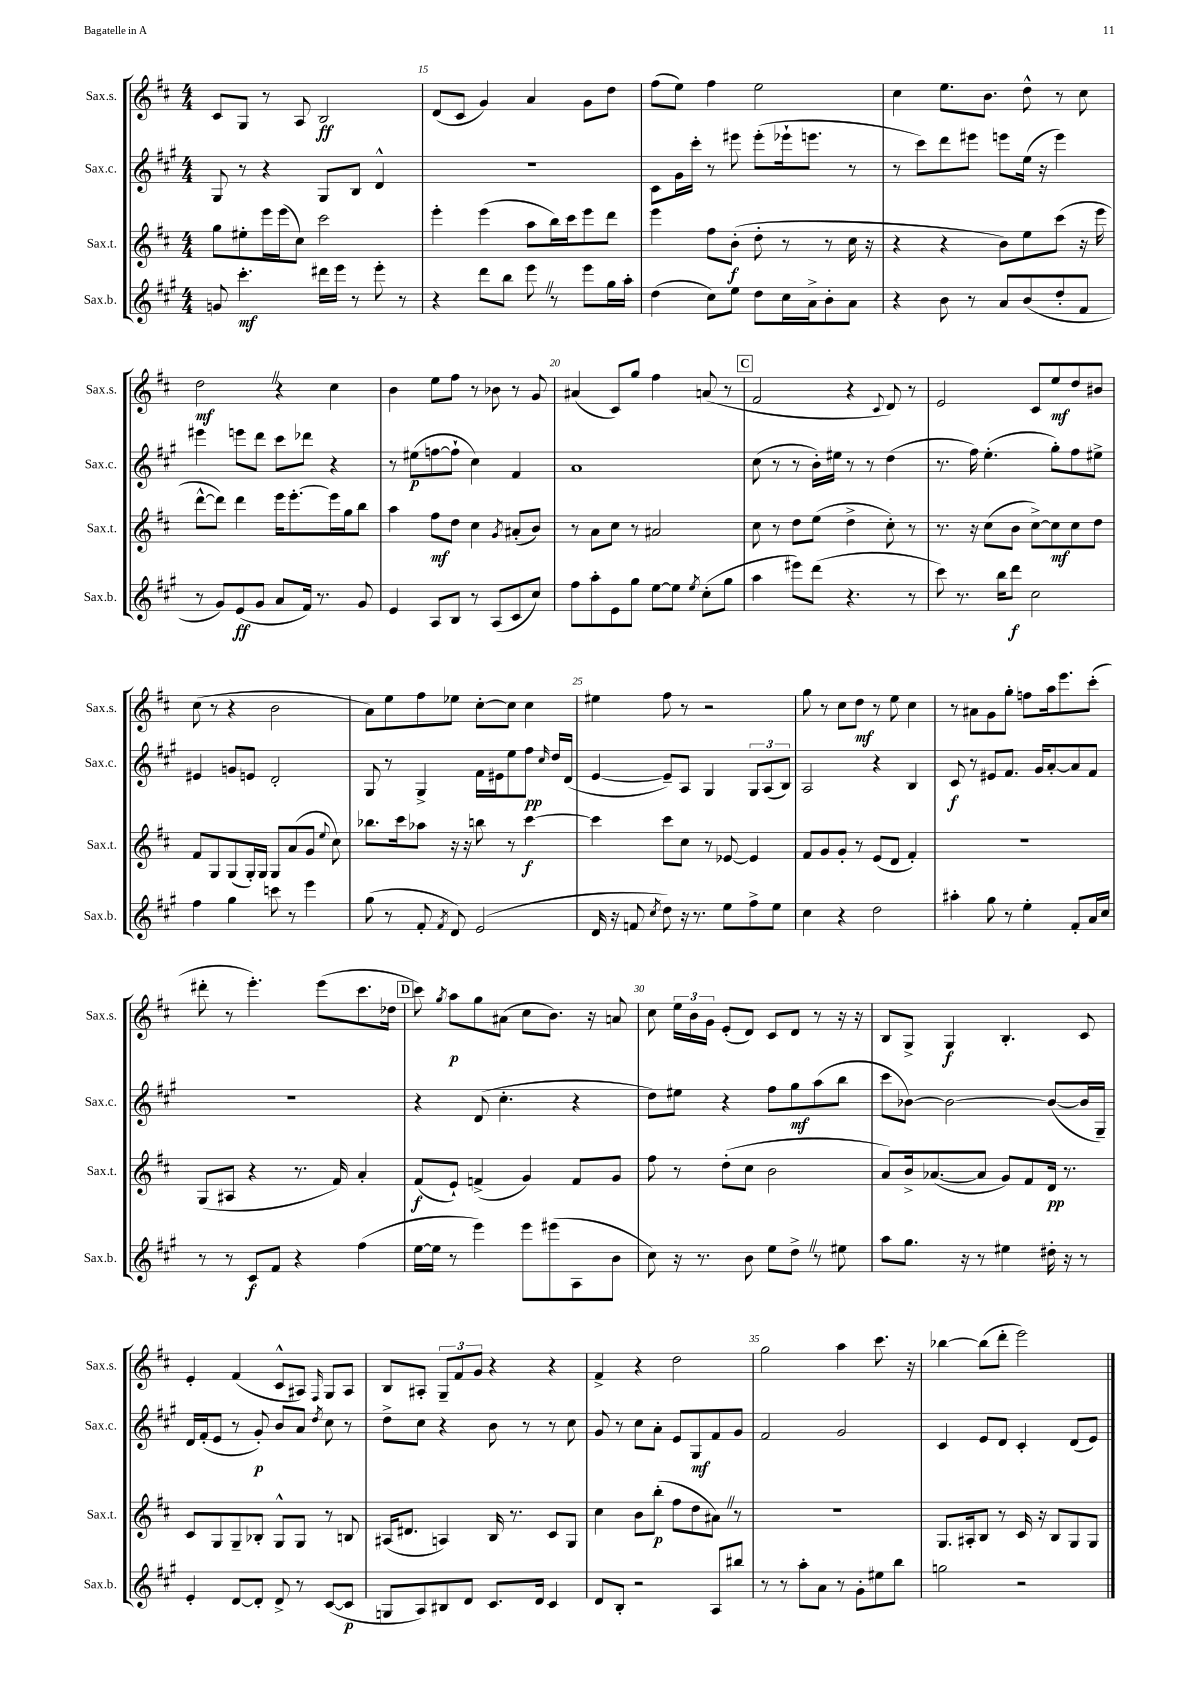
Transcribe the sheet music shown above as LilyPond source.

<<
\new StaffGroup <<
\new Staff = "s0" \with { instrumentName = "Sax.s." shortInstrumentName = "Sax.s." } {
    \clef treble \key d \major \numericTimeSignature \time 4/4
    \autoBeamOff cis'8[ g8] r8 a8 b2\ff |
    d'8[( cis'8] g'4) a'4 g'8[ d''8] |
    fis''8[( e''8]) fis''4 e''2 |
    cis''4 e''8.[ b'8.] d''8-^ r8 cis''8 |
    d''2\mf \once \override BreathingSign.text = \markup { \musicglyph "scripts.caesura.straight" } \breathe r4 cis''4 |
    b'4 e''8[ fis''8] r8 bes'8 r8 g'8 |
    ais'4( cis'8[) g''8] fis''4 a'8( r8 |
    \mark \markup { \box "C" } fis'2 r4 \appoggiatura { cis'8 } d'8) r8 |
    e'2 cis'8[ e''8\mf d''8 bis'8] |
    cis''8( r8 r4 b'2 |
    a'8[) e''8 fis''8 ees''8] cis''8[~-. cis''8] cis''4 |
    eis''4 fis''8 r8 r2 |
    g''8 r8 cis''8[ d''8]\mf r8 e''8 cis''4 |
    r8 ais'8[ g'8 g''8]-. f''8[ a''16 e'''8. cis'''8]-.( |
    dis'''8-. r8 e'''4.-.) e'''8[( cis'''8. des''16] |
    \mark \markup { \box "D" } cis'''8) \acciaccatura { g''8 } a''8[\p g''8 ais'8]( cis''8[ b'8.]) r16 a'8 |
    cis''8 \tuplet 3/2 { e''16[ b'16 g'16] } e'8[-.( d'8]) cis'8[ d'8] r8 r16 r16 |
    b8[ g8]-> g4\f b4.-. cis'8 |
    e'4-. fis'4( cis'8[-^ ais8]) \grace { fis16 } g8[ ais8] |
    b8[ ais8]-. \tuplet 3/2 { g8[-- fis'8 g'8] } r4 r4 |
    fis'4-> r4 d''2 |
    g''2 a''4 cis'''8. r16 |
    bes''4~ bes''8[( d'''8]-. e'''2) \bar "|." |
}
\new Staff = "s1" \with { instrumentName = "Sax.c." shortInstrumentName = "Sax.c." } {
    \clef treble \key a \major \numericTimeSignature \time 4/4
    \autoBeamOff gis8 r8 r4 gis8[ b8] d'4-^ |
    R1 |
    cis'8[ gis'16 cis'''16]-. r8 eis'''8 eis'''8[-.( ees'''16-! e'''8.] r8 |
    r8 cis'''8[) d'''8 eis'''8] e'''8[ e''16]( r16 e'''4) |
    eis'''4 e'''8[ d'''8] cis'''8[ des'''8] r4 |
    r8 eis''8[\p( f''8~ f''8]-! cis''4) fis'4 |
    a'1 |
    \mark \markup { \box "C" } cis''8( r8 r8 b'16[-.) eis''16] r8 r8 d''4( |
    r8. fis''16) e''4.-.( gis''8[-.) fis''8 eis''8]-> |
    eis'4 g'8[ e'8] d'2-. |
    gis8 r8 gis4-> fis'16[ eis'16 e''8 fis''8]\pp \grace { cis''16 } d''16[ d'16]( |
    e'4~ e'8[--) a8] gis4 \tuplet 3/2 { gis8[ a8( b8]) } |
    a2 r4 b4 |
    cis'8\f r8 eis'8[ fis'8.] gis'16[ a'8~-. a'8 fis'8] |
    R1 |
    \mark \markup { \box "D" } r4 d'8( cis''4.-. r4 |
    d''8[) eis''8] r4 fis''8[ gis''8\mf a''8( b''8] |
    cis'''8[ bes'8]~) bes'2~ bes'8[~( bes'16 gis16]--) |
    d'16[ fis'16-.( e'8] r8 gis'8-.\p) b'8[ a'8] \acciaccatura { d''8 } cis''8 r8 |
    d''8[-> cis''8] r4 b'8 r8 r8 cis''8 |
    gis'8 r8 cis''8[ a'8]-. e'8[ gis8\mf fis'8 gis'8] |
    fis'2 gis'2 |
    cis'4 e'8[ d'8] cis'4-. d'8[( e'8]) \bar "|." |
}
\new Staff = "s2" \with { instrumentName = "Sax.t." shortInstrumentName = "Sax.t." } {
    \clef treble \key d \major \numericTimeSignature \time 4/4
    \autoBeamOff g''8[ eis''8-. e'''16 e'''16( cis''8]) cis'''2 |
    e'''4-. e'''4( a''8[ b''16) cis'''16 e'''8 d'''8] |
    e'''4 fis''8[ b'8]-.\f( d''8-. r8 r8 cis''16 r16 |
    r4 r4 b'8[) e''8 cis'''8]( r16 e'''16 |
    d'''8[~-^ d'''8]) d'''4 e'''16[ e'''8.~-. e'''16 g''16 b''8] |
    a''4 fis''8[\mf d''8] cis''4 \acciaccatura { g'8 } ais'8[-.( b'8]) |
    r8 a'8[ cis''8] r8 ais'2 |
    \mark \markup { \box "C" } cis''8 r8 d''8[ e''8]( d''4-> cis''8-.) r8 |
    r8. r16 cis''8[( b'8] cis''8[~->) cis''8\mf cis''8 d''8] |
    fis'8[ g8 g8( g16-.) g16] g8[ a'8( g'8] \appoggiatura { e''8 } cis''8) |
    bes''8.[ cis'''16 aes''8] r16 r16 b''8 r8 cis'''4~\f |
    cis'''4 cis'''8[ cis''8] r8 ees'8~ ees'4 |
    fis'8[ g'8 g'8]-. r8 e'8[( d'8] fis'4-.) |
    r1 |
    g8[( ais8] r4 r8. fis'16) a'4-. |
    \mark \markup { \box "D" } fis'8[\f( e'8]-!) f'4->( g'4) f'8[ g'8] |
    fis''8 r8 d''8[-.( cis''8] b'2 |
    a'8[) b'16-> aes'8.~( aes'8] g'8[) fis'8 d'16]\pp r8. |
    cis'8[ g8 g8-- bes8]-. g8[-^ g8] r8 b8 |
    ais16[( dis'8.] a4) b16 r8. cis'8[ g8] |
    cis''4 b'8[ b''8]-.\p( fis''8[ d''8 ais'8]) \once \override BreathingSign.text = \markup { \musicglyph "scripts.caesura.straight" } \breathe r8 |
    R1 |
    g8.[ ais16-. b8] r8 cis'16 r16 b8[ g8 g8] \bar "|." |
}
\new Staff = "s3" \with { instrumentName = "Sax.b." shortInstrumentName = "Sax.b." } {
    \clef treble \key a \major \numericTimeSignature \time 4/4
    \autoBeamOff g'8 cis'''4.-.\mf dis'''16[ e'''16] r8 e'''8-. r8 |
    r4 d'''8[ b''8] e'''8 \once \override BreathingSign.text = \markup { \musicglyph "scripts.caesura.straight" } \breathe r8 e'''8[ gis''16 a''16]-. |
    d''4( cis''8[) e''8] d''8[ cis''16 a'16-> b'8-. a'8] |
    r4 b'8 r8 a'8[ b'8( d''8-. fis'8] |
    r8 gis'8[) e'8\ff( gis'8] a'8[ fis'16]) r8. gis'8 |
    e'4 a8[ b8] r8 a8[( cis'8 cis''8]) |
    fis''8[ a''8-. e'8 gis''8] e''8[~ e''8] \acciaccatura { e''8 } cis''8[-.( gis''8] |
    \mark \markup { \box "C" } a''4 eis'''8[) d'''8]( r4. r8 |
    cis'''8) r8. b''16[ d'''8]\f cis''2 |
    fis''4 gis''4 c'''8 r8 e'''4 |
    gis''8( r8 fis'8-. \acciaccatura { fis'8 } d'8) e'2( |
    d'16 r16 f'8 \acciaccatura { cis''8 } d''8) r16 r8. e''8[ fis''8-> e''8] |
    cis''4 r4 d''2 |
    ais''4-. gis''8 r8 e''4-. fis'8[-. a'16 cis''16] |
    r8 r8 cis'8[\f fis'8] r4 fis''4( |
    \mark \markup { \box "D" } e''16[~ e''16] r8 e'''4) e'''8[ eis'''8( a8 b'8] |
    cis''8) r16 r8. b'8 e''8[ d''8]-> \once \override BreathingSign.text = \markup { \musicglyph "scripts.caesura.straight" } \breathe r8 eis''8 |
    a''8[ gis''8.] r16 r8 eis''4 dis''16-. r16 r8 |
    e'4-. d'8[~ d'8]-. d'8-> r8 cis'8[~( cis'8]\p |
    g8[ a8) bis8 d'8] cis'8.[ d'16] cis'4 |
    d'8[ b8]-. r2 a8[ bis''8] |
    r8 r8 a''8[-. a'8] r8 gis'8[-. eis''8 b''8] |
    g''2 r2 \bar "|." |
}
>>
>>
\layout { \context { \Score currentBarNumber = #14 \override BarNumber.break-visibility = ##(#f #t #t) barNumberVisibility = #(every-nth-bar-number-visible 5) } }
